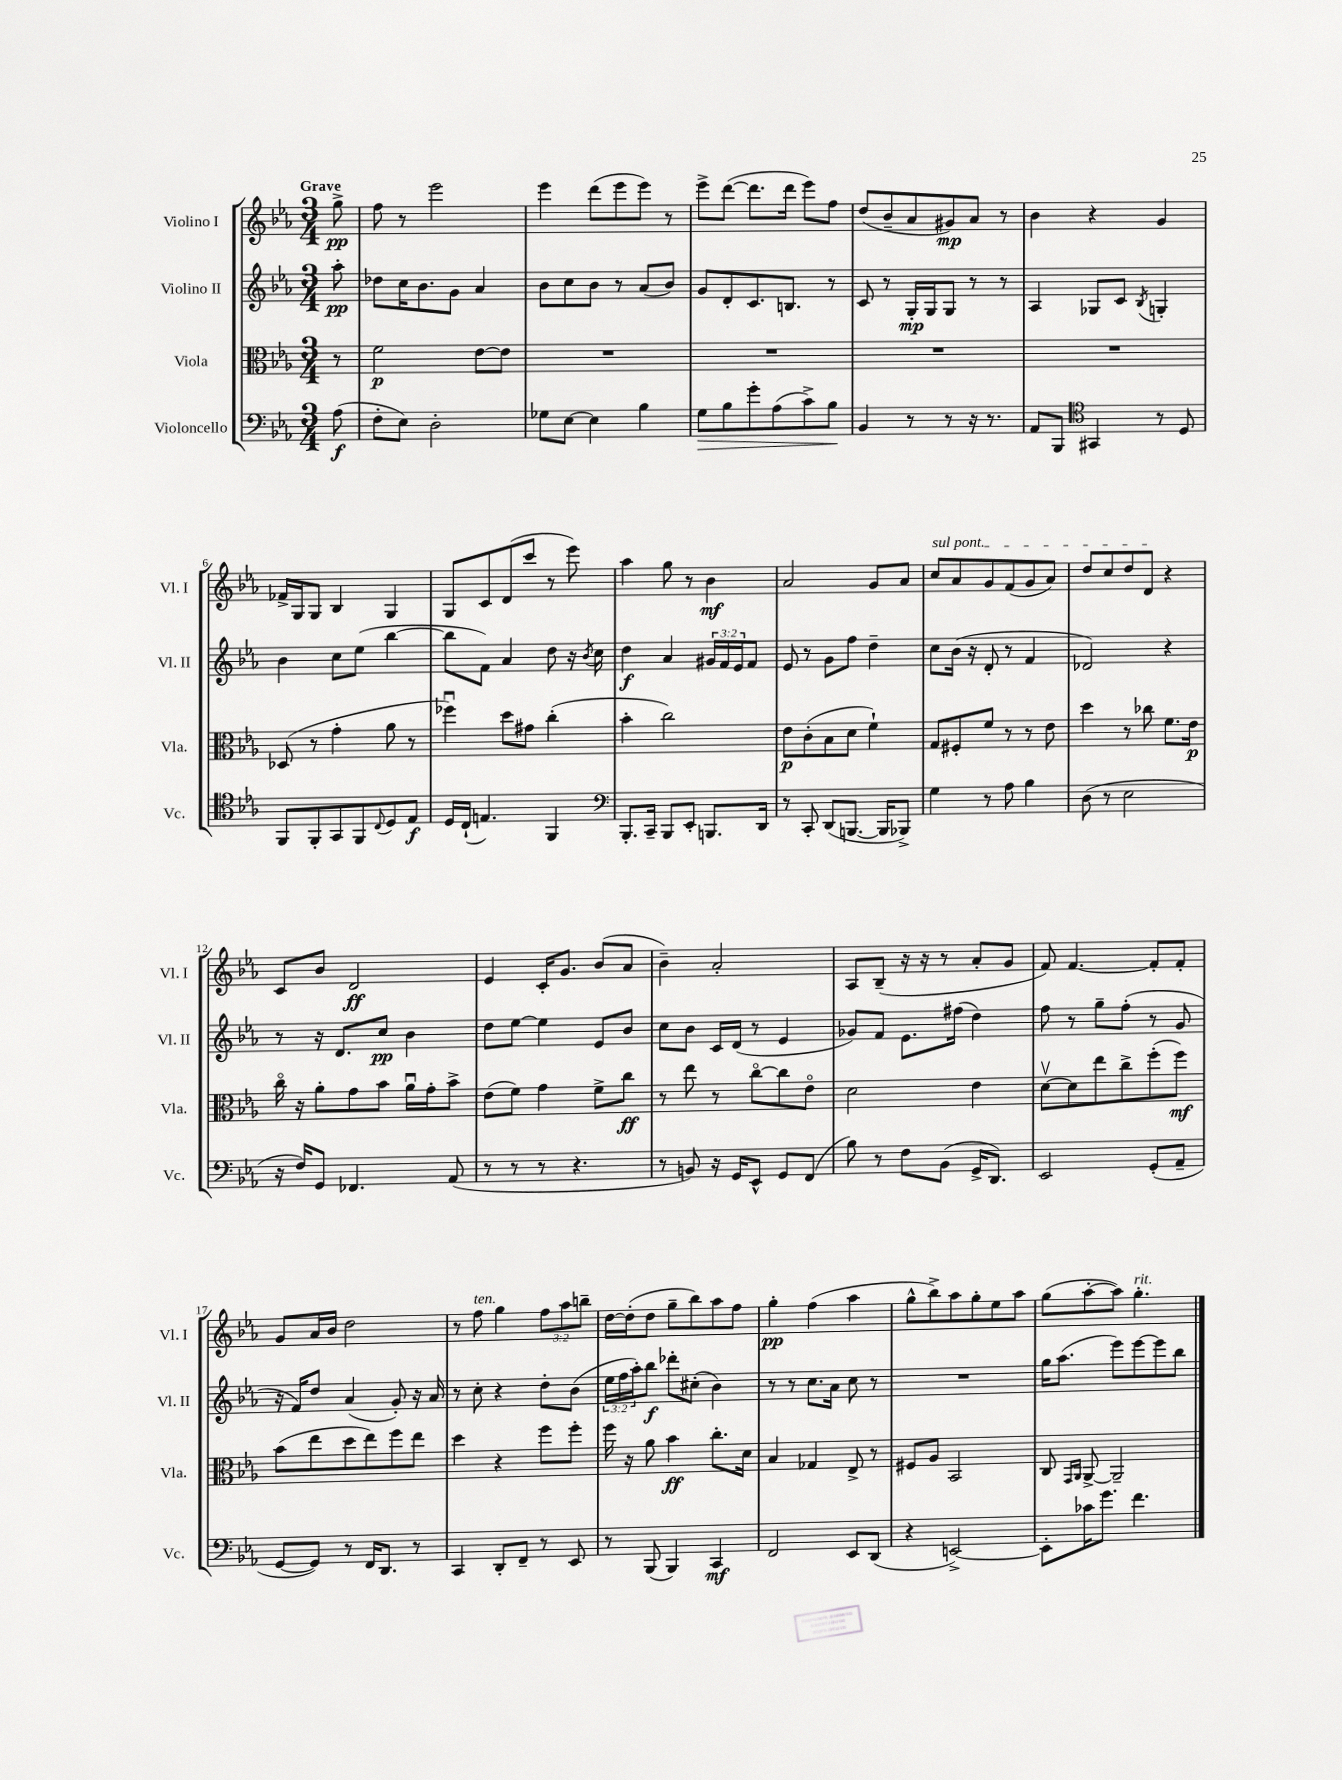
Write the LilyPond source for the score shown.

<<
\new StaffGroup <<
\new Staff = "s0" \with { instrumentName = "Violino I" shortInstrumentName = "Vl. I" } {
    \clef treble \key ees \major \numericTimeSignature \time 3/4 \override Staff.TupletNumber.text = #tuplet-number::calc-fraction-text \partial 8 \tempo "Grave"
    g''8->\pp |
    f''8 r8 ees'''2 |
    ees'''4 d'''8( ees'''8 ees'''8) r8 |
    ees'''8-> d'''8~( d'''8. d'''16 ees'''8) f''8 |
    d''8( bes'8-- aes'8 gis'8\mp) aes'8 r8 |
    bes'4 r4 g'4 |
    fes'16-> g16 g8 bes4 g4 |
    g8 c'8 d'8( c'''8 r8 ees'''8) |
    aes''4 g''8 r8 bes'4\mf |
    aes'2 g'8 aes'8 |
    \once \override TextSpanner.bound-details.left.text = \markup { \italic "sul pont." } c''8\startTextSpan aes'8 g'8 f'8( g'8 aes'8) |
    d''8 c''8 d''8 d'8\stopTextSpan r4 |
    c'8 bes'8 d'2\ff |
    ees'4 c'16-. g'8. bes'8( aes'8 |
    bes'4--) aes'2-. |
    aes8 bes8--( r16 r16 r8 aes'8-. g'8 |
    f'8) f'4.~ f'8-. f'8-. |
    g'8 aes'16 bes'16 d''2 |
    r8 f''8^\markup { \italic "ten." } g''4 \tuplet 3/2 { f''8 aes''8 b''8-- } |
    d''16~ d''16-.( d''8 g''8-- bes''8) aes''8 f''8 |
    g''4-.\pp f''4( aes''4 |
    g''8-^ bes''8->) aes''8 g''8-. ees''8 aes''8 |
    g''8( aes''8~-. aes''8) g''4.-.^\markup { \italic "rit." } \bar "|." |
}
\new Staff = "s1" \with { instrumentName = "Violino II" shortInstrumentName = "Vl. II" } {
    \clef treble \key ees \major \numericTimeSignature \time 3/4 \override Staff.TupletNumber.text = #tuplet-number::calc-fraction-text \partial 8
    aes''8-.\pp |
    des''8 c''16 bes'8. g'8 aes'4 |
    bes'8 c''8 bes'8 r8 aes'8( bes'8) |
    g'8 d'8-. c'8. b8. r8 |
    c'8 r8 g16-.\mp g16 g8 r8 r8 |
    aes4 ges8 c'8 \acciaccatura { bes8 } g4-. |
    bes'4 c''8 ees''8( bes''4~ |
    bes''8 f'8) aes'4 d''8 r16 \acciaccatura { bes'8 } c''16 |
    d''4\f aes'4 \tuplet 3/2 { gis'16 f'16 ees'16 } f'8 |
    ees'8 r8 g'8 f''8 d''4-- |
    c''8 bes'16( r16 d'8-. r8 f'4 |
    des'2) r4 |
    r8 r16 d'8. c''8\pp bes'4 |
    d''8 ees''8~ ees''4 ees'8 bes'8 |
    c''8 bes'8 c'16 d'16( r8 ees'4 |
    ges'8) f'8 ees'8. fis''16( d''4) |
    f''8 r8 g''8-- f''8-.( r8 g'8 |
    r16 f'16) d''8 aes'4( g'8-.) r16 aes'16 |
    r8 c''8-. r4 d''8-. bes'8( |
    \tuplet 3/2 { ees''16 f''16 aes''16-.) } bes''8\f des'''8-. cis''8-.( bes'4) |
    r8 r8 c''8. aes'16 c''8 r8 |
    R2. |
    g''16 aes''8.( ees'''8) ees'''8~ ees'''8 bes''8 \bar "|." |
}
\new Staff = "s2" \with { instrumentName = "Viola" shortInstrumentName = "Vla." } {
    \clef alto \key ees \major \numericTimeSignature \time 3/4 \partial 8
    r8 |
    f'2\p ees'8~ ees'8 |
    R2. |
    R2. |
    R2. |
    R2. |
    des8( r8 g'4-. aes'8 r8 |
    fes''4\downbow) d''8 gis'8 c''4-.( |
    bes'4-. c''2) |
    ees'8\p c'8-.( bes8 d'8 f'4-!) |
    g8 fis8-. f'8 r8 r8 ees'8 |
    d''4 r8 ces''8 f'8. ees'16\p |
    c''16\flageolet r16 aes'8-. g'8 bes'8 aes'16\downbow g'16-. bes'8-> |
    ees'8( f'8) g'4 f'8-> c''8\ff |
    r8 ees''8 r8 c''8~\flageolet c''8 ees'8\flageolet |
    d'2 ees'4 |
    d'8~\upbow d'8 ees''8 c''8-> f''8-.( f''8\mf) |
    bes'8( ees''8 d''8 ees''8) f''8 ees''8 |
    d''4 r4 f''8 f''8-. |
    f''16 r16 aes'8 bes'4\ff c''8.-. d'16 |
    bes4 ges4 ees8-> r8 |
    fis8 aes8 bes,2 |
    c8 \grace { g,16 aes,16 } aes,8~-> aes,2-- \bar "|." |
}
\new Staff = "s3" \with { instrumentName = "Violoncello" shortInstrumentName = "Vc." } {
    \clef bass \key ees \major \numericTimeSignature \time 3/4 \partial 8
    aes8\f( |
    f8-. ees8) d2-. |
    ges8 ees8~ ees4 bes4 |
    g8\> bes8 g'8-. aes8( c'8->) bes8\! |
    bes,4 r8 r8 r16 r8. |
    aes,8 bes,,8 \clef tenor gis,4 r8 d8 |
    f,8 f,8-. g,8 f,8 \appoggiatura { c8 } d8 ees8\f |
    d16 c16-!( e4.) f,4 |
    \clef bass bes,,8.-. c,16-- bes,,8 ees,8-. b,,8. d,16 |
    r8 c,8-. d,8( b,,8.~ b,,16 bes,,8->) |
    g4 r8 aes8 bes4 |
    d8( r8 ees2 |
    r16 f16) g,8 fes,4. aes,8( |
    r8 r8 r8 r4. |
    r8 b,8) r16 g,16 ees,8-^ g,8 f,8( |
    bes8) r8 f8 bes,8( g,16-> d,8.) |
    ees,2 g,8-.( aes,8-- |
    g,8~ g,8) r8 f,16 d,8. r8 |
    c,4 d,8-. f,8-- r8 ees,8 |
    r8 bes,,8( bes,,4) c,4\mf |
    f,2 ees,8 d,8( |
    r4 e,2~->) |
    e,8-. ces'16 g'8. f'4. \bar "|." |
}
>>
>>
